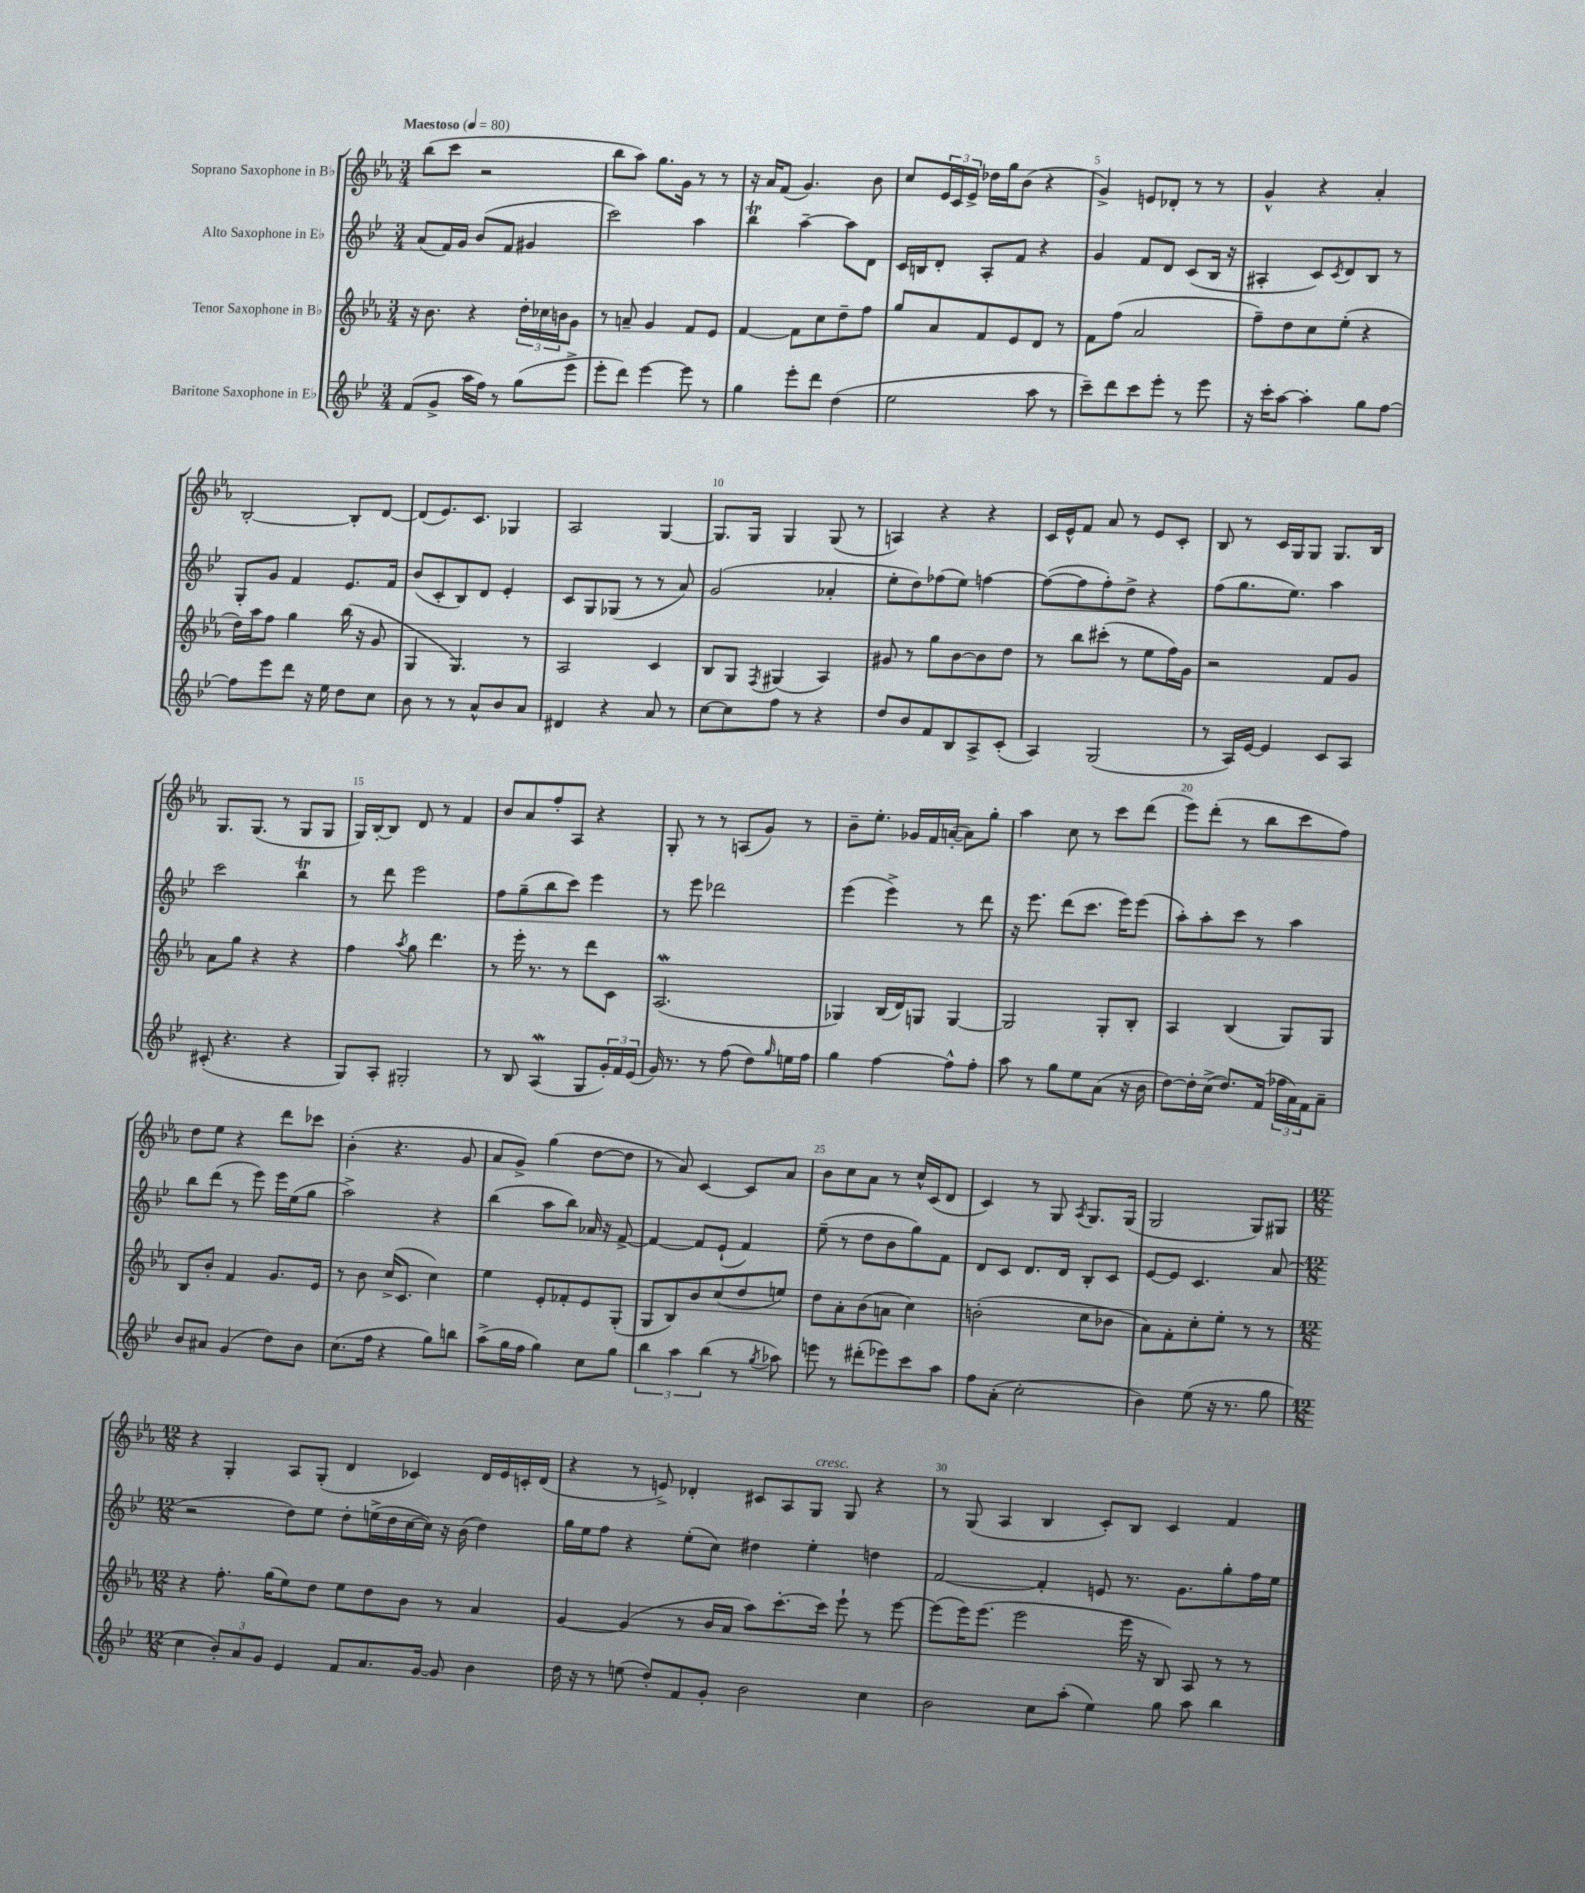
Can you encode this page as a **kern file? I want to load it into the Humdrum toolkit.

**kern	**kern	**kern	**kern
*staff4	*staff3	*staff2	*staff1
*clefG2	*clefG2	*clefG2	*clefG2
*k[b-e-]	*k[b-e-a-]	*k[b-e-]	*k[b-e-a-]
*M3/4	*M3/4	*M3/4	*M3/4
*MM80	*MM80	*MM80	*MM80
(8f	16r	(8a	(8bb-
.	8.b-	.	.
8g^	.	16f)	8ccc
.	.	16g	.
16aa	4r	(8b-	2r
16ff)	.	.	.
8r	.	8f	.
(8gg	24dd'	4g#	.
.	24cc-	.	.
.	24b	.	.
8eee-^	8g	.	.
=	=	=	=
8eee-'	8r	2ccc)	8bb-
8ddd)	8a~	.	8aa-)
[4eee-	4g	.	8.gg
.	.	.	16g
8eee-]	8f	4aa	8r
8r	8e-	.	8r
=	=	=	=
4gg	[4f	4bb-	16r
.	.	.	16a-
.	.	.	(8f
8eee-'	8f]	[4aa~	4.g)
8ddd	8cc	.	.
(4dd	8dd~	8aa]	.
.	8ff	8d	8b-
=	=	=	=
2ee-	8gg	16c	8cc
.	.	16B	.
.	8a-	8d'	24e-
.	.	.	24c
.	.	.	24e-^
.	8f	8A'	16dd-
.	.	.	16gg
.	8e-	8f	(8b-
8aa	8d	4r	4r
8r	8r	.	.
=	=	=	=
8ccc~)	8f	4g	4g^)
8ddd	(8ff	.	.
8ccc	2a-	8f	8e
8eee-'	.	8d	8d-'
8r	.	(8c	8r
8eee-	.	16B-	8r
.	.	16r	.
=	=	=	=
16r	8ff~)	4A#'	4g^^
16ccc'	.	.	.
[8aa	8dd	.	.
4aa']	8cc	8c)	4r
.	.	8qc	.
.	(8ee-'	8d	.
8gg	4r	8B-	4a-'
[8ff	.	8r	.
=	=	=	=
8ff]	16dd)	8G'	[2B-'
.	16aa-	.	.
8eee-	8ff	8g	.
8ddd	4gg	4f	.
16r	.	.	.
16ee-	.	.	.
8dd	(16bb-	8.e-	8B-']
.	16r	.	.
8cc	8g	.	[8d
.	.	16f	.
=	=	=	=
8b-	4G	(8b-	(8d]
8r	.	8c'	8.e-)
8r	4.G)	8B-)	.
.	.	.	8.c
8a^^	.	8d	.
8b-	.	4e-'	4G-
8a	8r	.	.
=	=	=	=
4d#	2A-	8c	2A-
.	.	8G	.
4r	.	(8G-	.
.	.	8r	.
8a	4c	8r	[4G
8r	.	8a)	.
=	=	=	=
[8cc	8B-	(2g	8.G]
8cc]	8G	.	.
.	.	.	16G
.	8qF	.	.
8ff	(4G#	.	4G
8r	.	.	.
4r	4A-)	4a-'	(8G
.	.	.	8r
=	=	=	=
8dd	8g#	8ee-'	4A)
8b-	8r	8dd)	.
8f	8gg	(8ff-	4r
8B-	[8b-	8ee-)	.
8A^	8b-]	[4ff	4r
(8c'	8dd	.	.
=	=	=	=
4A)	8r	(8ff_	16c
.	.	.	16e-^^
.	8bb-	8ff]	8f
(2G	(8ccc#'	8ff')	8a-
.	8r	8dd^	8r
.	8ee-	4r	8e-
.	16ff)	.	8c'
.	16g	.	.
=	=	=	=
8r	2r	(8ff	8B-
16A)	.	8.gg	8r
[16e-	.	.	.
4e-]	.	.	16c
.	.	8.ee-)	16G
.	.	.	8G
8c	8f	4aa	8.G
8A	8g	.	.
.	.	.	16B-
=	=	=	=
(8c#'	8a-	2ccc	8.G
4.r	8gg	.	.
.	.	.	(8.G
.	4r	.	.
.	.	.	8r
4r	4r	4bb-	8G
.	.	.	8G
=	=	=	=
8G)	4ff	8r	16G)
.	.	.	[16B-'
8A'	.	8ddd	8B-]
.	8qaa-	.	.
2G#'	8gg	2eee-	8d
.	4.ddd	.	8r
.	.	.	4f
=	=	=	=
8r	8r	8ff	8b-
8B-	16eee-'	(8gg~	8a-
.	8.r	.	.
(4A	.	8bb-	8ff'
.	8r	8ccc)	8A-
8G	8ddd	4eee-	4r
24g')	8c	.	.
24f	.	.	.
(24e-	.	.	.
=	=	=	=
16g)	(2.A-	8r	8G'
8.r	.	.	.
.	.	8eee-	8r
8r	.	2ddd-	8r
(8ff	.	.	(8A
8dd)	.	.	8g)
16qqgg	.	.	.
16ee	.	.	8r
16ff	.	.	.
=	=	=	=
4gg	4G-)	(4eee-	8b-~
.	.	.	8.ee-'
[4ff	(16B-	4eee-^)	.
.	16d)	.	16g-
.	8G	.	16f
.	.	.	([16a'
8ff^^]	[4G	8r	8a])
8ff'	.	8ddd	8gg'
=	=	=	=
8aa	2G]	16r	4aa-
.	.	8.eee-	.
8r	.	.	.
8gg	.	(8ddd	8cc
8ee-	.	8.ccc	8r
(8a	8G'	.	8ccc
.	.	16eee-)	.
16r	8B-'	(8eee-	(8ddd
16b-	.	.	.
=	=	=	=
[8dd)	4A-	8aa')	8eee-)
16dd']	.	8aa'	(8ddd'
(16cc^	.	.	.
8.dd)	(4B-	8ccc	8r
.	.	8r	8bb-
(16f	.	.	.
24ff-	8G)	4aa	8ccc
24a)	.	.	.
24f	.	.	.
8a~	8G	.	8ff)
=	=	=	=
8b-	8B-	8bb-	8dd
8a#	8b-'	(8ddd	8ee-
(4g	4f	8r	4r
.	.	8eee-)	.
8dd)	8.g	16eee-	8ddd
.	.	(16ee-	.
8b-	.	8gg	8ccc-
.	16e-	.	.
=	=	=	=
(8.cc	8r	2aa^)	(4b-'
.	8b-	.	.
16ff	.	.	.
4r	(16cc^	.	4.r
.	8.c	.	.
8gg)	4cc)	4r	.
8bb	.	.	8g
=	=	=	=
(8aa^	4ee-	(4bb-	8a-
16gg	.	.	8g^)
16ff	.	.	.
4gg)	8e-'	8aa	(4gg
.	8f-'	8bb-)	.
8cc	8e-	16a-	[8dd
.	.	16r	.
8gg	(8G'	[8f^	8dd]
=	=	=	=
6bb-	8G	4f_	8r
.	8B-)	.	8a-)
6aa	.	.	.
.	8b-	8f]	[4c
(6bb-	.	.	.
.	(8cc	(8e-`	.
8r	8dd	4f)	8c]
8qgg	.	.	.
8aa-)	8ee)	.	8a-
=	=	=	=
8eee	8dd	(8ee-~	8b-
8r	8a-'	8r	8cc
(8ddd#'	(8b-	8dd	8a-
8eee-)	8a	8b-	8r
8ccc	4cc)	8gg)	16cc^^
.	.	.	(16c
8aa	.	8f	8d
=	=	=	=
8ff	(2b'	8d	4c)
(8a'	.	8c	.
2cc'	.	8.d	8r
.	.	.	8G
.	.	16d	.
.	.	.	8qA-
.	8cc	8B-'	8.G
.	8b-	8c	.
.	.	.	(16G
=	=	=	=
4b-)	8a-)	[8e-	2G
.	8f'	8e-]	.
(8ee-	8cc'	4.c	.
16r	8ee-'	.	.
8.r	.	.	.
.	8r	.	8G)
8gg	8r	(8a	8G#
=	=	=	=
*M12/8	*M12/8	*M12/8	*M12/8
4cc	4r	2r	4r
12b-')	8.ff'	.	4G'
12a	.	.	.
12g	.	.	.
.	(16gg	.	.
4e-	8ee-)	8dd)	8A-
.	8dd	8ee-	(8G'
8f	8ee-	8dd'	4d
8.a	8dd	(16ee^	.
.	.	16dd	.
.	8b-	[16cc	4c-)
[16g	.	16cc])	.
8g]	8r	16r	.
.	.	(16b-	.
4b-	4a-	4dd)	16d
.	.	.	16e-
.	.	.	16c'
.	.	.	(16d
=	=	=	=
16dd	[4g	16gg	4r
16r	.	16ee-	.
8r	.	8ff	.
(8ee	(4g]	4r	8r
8dd')	.	.	8e^)
8f	8r	(8ee-'	4d-'
8g'	16b-	8cc)	.
.	16a-	.	.
2b-	8aa-)	4dd#	8c#
.	[8.ccc'	.	8A-
.	.	4ee-'	8G
.	16ccc]	.	.
.	8eee-`	.	8G
4cc	8r	4dd	4r
.	[8eee-	.	.
=	=	=	=
2b-	(8eee-]	[2f	8r
.	16eee-)	.	(8G
.	(8.eee-	.	.
.	.	.	4A-
.	2eee-	.	.
8cc	.	4f']	4B-
(8aa'	.	.	.
4ee-)	.	8e	8c')
.	16eee-	8.r	8B-
.	16r	.	.
8gg	8B-)	.	4c
.	.	8.g	.
8aa	8A-	.	.
4bb-	8r	8gg'	4f
.	8r	16ff	.
.	.	16ee-	.
==	==	==	==
*-	*-	*-	*-
